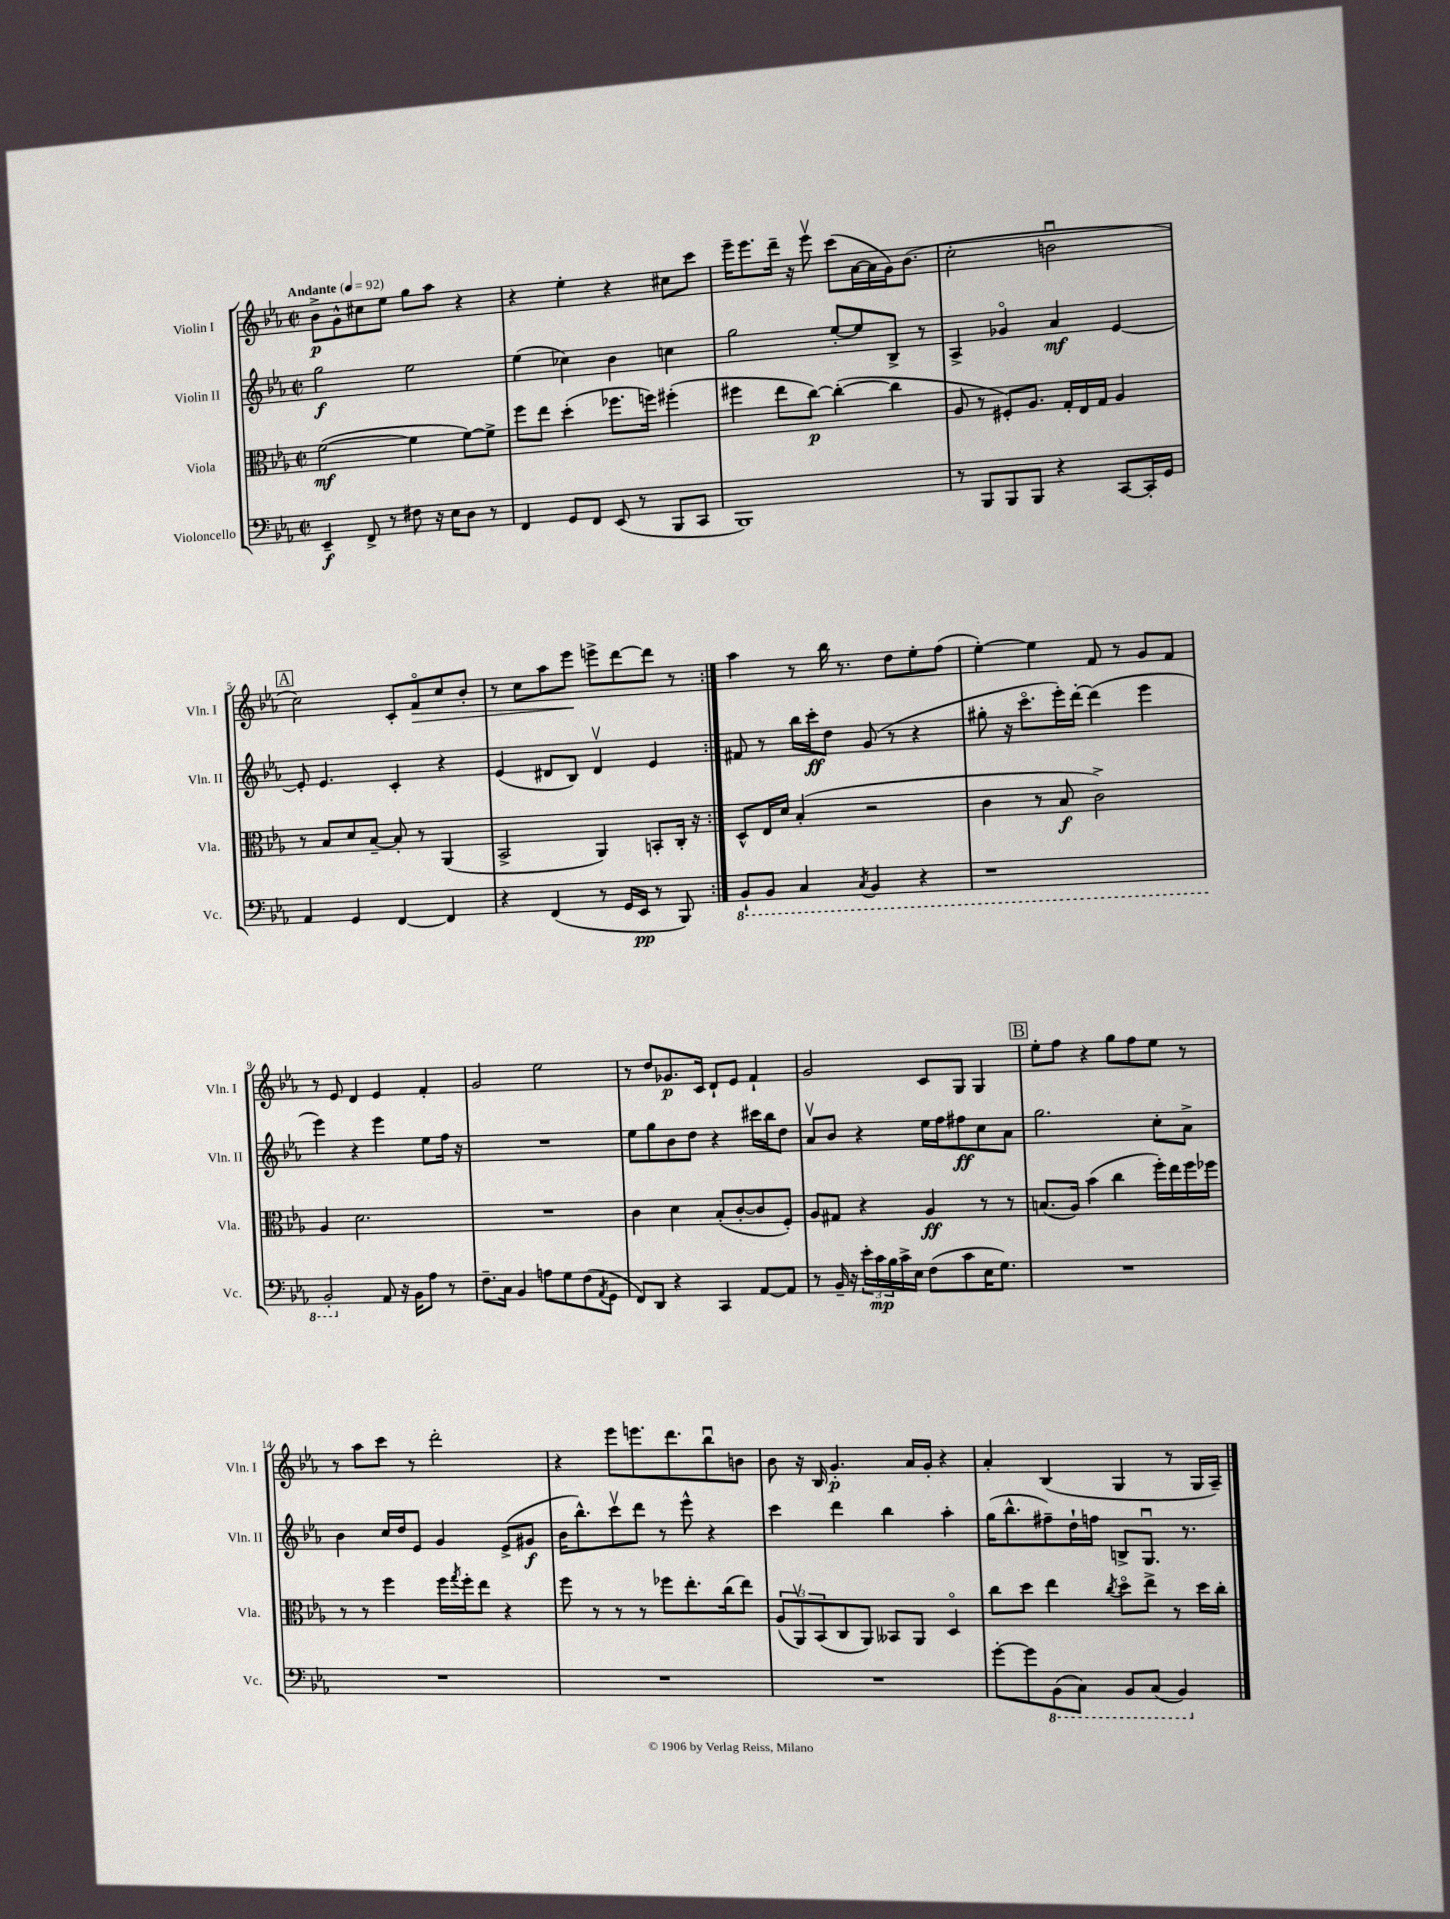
<<
\new StaffGroup <<
\new Staff = "s0" \with { instrumentName = "Violin I" shortInstrumentName = "Vln. I" } {
    \clef treble \key ees \major \defaultTimeSignature \time 2/2 \tempo "Andante" 4 = 92
    \repeat volta 2 { bes'8->\p g'8-^ cis''8 ees''8 g''8 aes''8 r4 |
    r4 ees''4-. r4 cis''8 c'''8 |
    ees'''16-- ees'''8. d'''16-- r16 ees'''8\upbow c'''8( aes'16~ aes'16 g'16) bes'8.( |
    c''2-. b'2\downbow |
    \mark \markup { \box "A" } c''2) c'8-. f'8\flageolet\> c''8 bes'8-. |
    r8 c''8 aes''8 ees'''8\! e'''8-> d'''8~ d'''8 r8 | }
    aes''4 r8 bes''16 r8. d''8 ees''8-. f''8( |
    ees''4~-.) ees''4 f'8 r8 g'8 f'8 |
    r8 ees'8 d'4 ees'4 f'4-. |
    g'2 ees''2 |
    r8 d''8 ges'8.\p c'16 d'8-! ees'8 f'4-! |
    g'2 c'8 g8 g4 |
    \mark \markup { \box "B" } ees''8-. f''8 r4 g''8 f''8 ees''8 r8 |
    r8 aes''8 c'''8 r8 d'''2-. |
    r4 ees'''8 e'''8. d'''8. bes''8\downbow b'8 |
    bes'8 r16 bes16 g'4.-.\p aes'16 g'16-. r4 |
    aes'4-. bes4( g4 r8 g16 aes16--) \bar "|." |
}
\new Staff = "s1" \with { instrumentName = "Violin II" shortInstrumentName = "Vln. II" } {
    \clef treble \key ees \major \defaultTimeSignature \time 2/2
    \repeat volta 2 { g''2\f ees''2 |
    ees''4( ces''4) bes'4 c''4 |
    g''2 ees''8~-. ees''8 bes8-> r8 |
    aes4-> ges'4\flageolet aes'4\mf ees'4~ |
    \mark \markup { \box "A" } ees'8-. ees'4. c'4-. r4 |
    ees'4( dis'8 bes8) dis'4\upbow ees'4 | }
    fis'8 r8 bes''16 c'''16-.\ff d''8 g'8( r8 r4 |
    gis''8-. r16 c'''8.\flageolet ees'''16-.) d'''16~-. d'''4( ees'''4 |
    ees'''4) r4 ees'''4 ees''8 f''16 r16 |
    R1 |
    ees''8 g''8 bes'8 d''8 r4 cis'''16 bes''16 d''8 |
    aes'8\upbow bes'8 r4 ees''16 f''16 fis''8\ff c''8 aes'8 |
    \mark \markup { \box "B" } g''2. c''8-. aes'8-> |
    bes'4 c''16 d''16 ees'8 g'4 ees'8->( gis'8\f |
    bes'16 bes''8.-^) c'''8\upbow d'''8 r8 ees'''8-^ r4 |
    c'''4 d'''4 bes''4 aes''4-. |
    g''16( bes''8.-^ fis''8--) d''16-! f''16 b8-> g8.\downbow r8. \bar "|." |
}
\new Staff = "s2" \with { instrumentName = "Viola" shortInstrumentName = "Vla." } {
    \clef alto \key ees \major \defaultTimeSignature \time 2/2
    \repeat volta 2 { f'2~\mf( f'4 f'8~) f'8-> |
    f''8 ees''8 d''4-.( fes''8. f''16) fis''4-.( |
    fis''4 ees''8 c''8~\p) c''4~-.( c''4 |
    aes8 r8 fis8-.) aes8. g16-. ees16 g16 aes4 |
    \mark \markup { \box "A" } r8 bes8 d'8 bes8~-- bes8-. r8 aes,4( |
    bes,2-> aes,4) b,8-. c16-. r16 | }
    d8-^ ees16 d'16 bes4-.( r2 |
    c'4 r8 bes8\f c'2->) |
    aes4 d'2. |
    R1 |
    c'4 d'4 bes8-.( c'8~-. c'8 f8-.) |
    aes8 gis8 r4 aes4\ff r8 r8 |
    \mark \markup { \box "B" } b8.( aes16) bes'4( c''4 f''16-.) ees''16 f''16 fes''16 |
    r8 r8 f''4 f''16 \acciaccatura { g''8 } f''16-. ees''8 r4 |
    f''8 r8 r8 r8 fes''8 ees''8.-. c''16( ees''8) |
    \tuplet 3/2 { aes8( aes,8\upbow) bes,8( } c8 aes,8) beses,8 aes,8 d4\flageolet |
    c''8 d''8 ees''4 \acciaccatura { c''8 } d''8\flageolet ees''8-> r8 d''16 c''16-. \bar "|." |
}
\new Staff = "s3" \with { instrumentName = "Violoncello" shortInstrumentName = "Vc." } {
    \clef bass \key ees \major \defaultTimeSignature \time 2/2
    \repeat volta 2 { ees,4--\f f,8-> r8 fis8 r16 ees16 d8 r8 |
    f,4 g,8 f,8 ees,8( r8 bes,,8 c,8 |
    bes,,1) |
    r8 bes,,8 bes,,8 bes,,8 r4 c,8~ c,16-. g,16 |
    \mark \markup { \box "A" } aes,4 g,4 f,4~ f,4 |
    r4 f,4( r8 g,16 ees,16\pp r8 bes,,8) | }
    \ottava #-1 bes,,8-! bes,,8 c,4 \acciaccatura { c,8 } bes,,4 r4 |
    r1 |
    bes,,2-. \ottava #0 aes,8 r16 bes,16 aes8 r8 |
    f8.-- c16 bes,4 a8 g8 f8( \acciaccatura { aes,8 } g,8 |
    f,8) d,8 r4 c,4 aes,8~ aes,8 |
    r8 bes,16-- r16 \tuplet 3/2 { ees'16-. c'16\mp bes16 } c'16-> ees16 f8( c'8 ees16 g8.) |
    \mark \markup { \box "B" } R1 |
    R1 |
    R1 |
    R1 |
    g'8~-. g'8 \ottava #-1 bes,,8( c,8) bes,,8 c,8( bes,,4) \ottava #0 \bar "|." |
}
>>
>>
